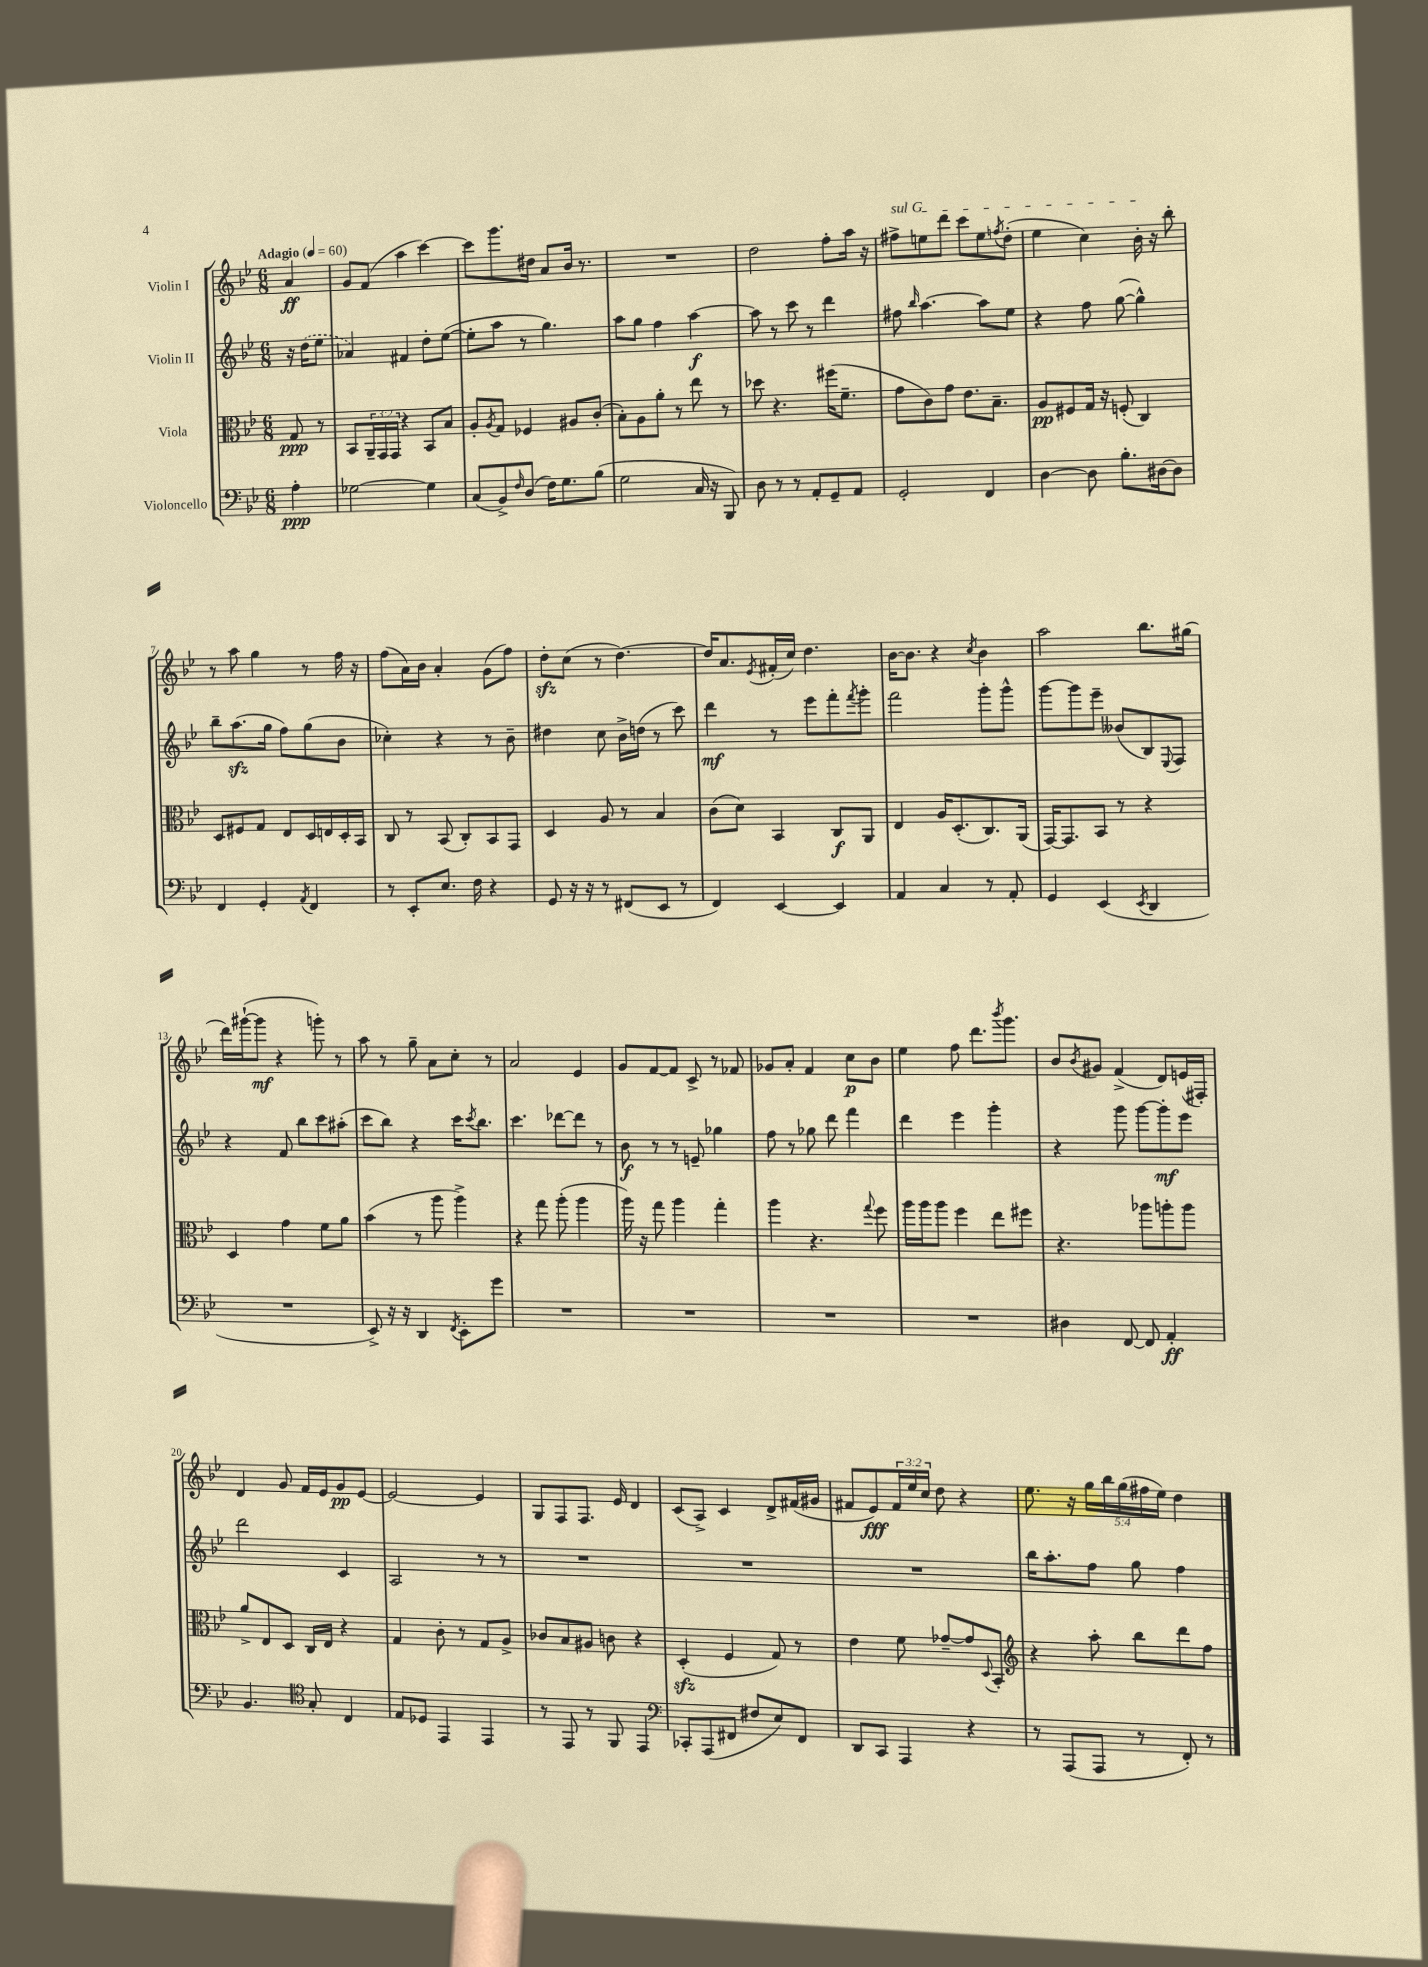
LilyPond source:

<<
\new StaffGroup <<
\new Staff = "s0" \with { instrumentName = "Violin I" } {
    \clef treble \key bes \major \numericTimeSignature \time 6/8 \override Staff.TupletNumber.text = #tuplet-number::calc-fraction-text \partial 4 \tempo "Adagio" 4 = 60
    a'4\ff |
    g'8 f'8( a''4 c'''4~) |
    c'''8 g'''8. dis''16 a'8 bes'16 r8. |
    R2. |
    d''2 f''8-. a''16 r16 |
    \once \override TextSpanner.bound-details.left.text = \markup { \italic "sul G" } fis''8->\startTextSpan e''8 d'''8 c'''8 e''8 \acciaccatura { f''8 } d''8-.( |
    ees''4 c''4) bes'16-.\stopTextSpan r16 bes''8-. |
    r8 a''8 g''4 r8 f''16 r16 |
    f''8( a'16) bes'16 a'4-. g'8( f''8) |
    d''8-.\sfz c''8( r8 d''4.~) |
    d''16 a'8. \acciaccatura { ees'8 } fis'16-.( c''16) d''4. |
    bes'16~ bes'8. r4 \acciaccatura { c''8 } bes'4 |
    a''2 bes''8. gis''16( |
    d'''16) gis'''16~-!( gis'''8\mf r4 g'''8-.) r8 |
    a''8 r8 g''8-- a'8 c''8-. r8 |
    a'2 ees'4 |
    g'8 f'8~ f'8 c'8-> r8 fes'8 |
    ges'8 a'8-. f'4 c''8\p bes'8 |
    ees''4 f''8 d'''8. \acciaccatura { bes'''8 } g'''8. |
    bes'8 \acciaccatura { bes'8 } gis'8 f'4->( d'8) e'16( fis16-.) |
    d'4 g'8 f'16 ees'16 g'8\pp ees'8~ |
    ees'2~ ees'4 |
    g8 f8 f8. ees'16 d'4 |
    c'8( a8->) c'4 d'8-> fis'16( gis'16 |
    fis'8 ees'8\fff) \tuplet 3/2 { fis'16 ees''16 c''16 } d''8 r4 |
    ees''8. r16 \tuplet 5/4 { g''16 bes''16 g''16( fis''16 ees''16) } d''4 \bar "|." |
}
\new Staff = "s1" \with { instrumentName = "Violin II" } {
    \clef treble \key bes \major \numericTimeSignature \time 6/8 \partial 4
    r16 \once \slurDashed d''16( ees''8 |
    aes'4) fis'4 d''8-. ees''8~( |
    ees''8-. a''8 r8 g''4.) |
    a''8 g''8 f''4 a''4~\f |
    a''8 r8 c'''8 r8 d'''4 |
    fis''8 \grace { bes''16 } a''4.~ a''8 ees''8 |
    r4 f''8 g''8~( g''4-^) |
    bes''8-- a''8.\sfz( g''16 f''8) g''8( bes'8 |
    ces''4-.) r4 r8 bes'8-- |
    dis''4 c''8 bes'16-> d''16( r8 c'''8) |
    d'''4\mf r8 ees'''8 f'''8-. \acciaccatura { f'''8 } g'''8-. |
    f'''2 g'''8-. g'''8-^ |
    g'''8~ g'''8 ees'''8-- beses'8( bes8) \appoggiatura { ees8 } f8 |
    r4 f'8 bes''8 c'''8 ais''8-.( |
    c'''8 bes''8) r4 c'''16 \acciaccatura { c'''8 } bes''8. |
    c'''4. des'''8~ des'''8 r8 |
    bes'8\f r8 r8 e'8-- ges''4 |
    f''8 r8 ges''8 d'''8 f'''4 |
    d'''4 ees'''4 g'''4-. |
    r4 g'''8 g'''8~ g'''8-.\mf ees'''8 |
    d'''2 c'4 |
    a2 r8 r8 |
    R2. |
    R2. |
    R2. |
    bes''16 a''8.-. f''8 g''8 f''4 \bar "|." |
}
\new Staff = "s2" \with { instrumentName = "Viola" } {
    \clef alto \key bes \major \numericTimeSignature \time 6/8 \override Staff.TupletNumber.text = #tuplet-number::calc-fraction-text \partial 4
    g8\ppp r8 |
    bes,8 \tuplet 3/2 { a,16-- g,16 g,16 } r4 bes,8 bes8 |
    a8-. \acciaccatura { a8 } g8 fes4 ais8 c'8-.( |
    bes8-.) a8 a'8-. r8 ees''8 r8 |
    des''8 r4. fis''16( f'8.-- |
    g'8 c'8) g'8 ees'8. bes8.-- |
    a8\pp fis8 g16 r16 f8-.( c4) |
    d8 fis8 g8 ees8 d16 e16 d16-. bes,16 |
    c8 r8 bes,8( c8-.) bes,8 g,8 |
    d4 a8 r8 bes4 |
    c'8( d'8) bes,4 c8\f a,8 |
    ees4 a16 d8.-.( c8.) a,16( |
    g,16~) g,8. bes,8 r8 r4 |
    d4 g'4 f'8 a'8 |
    bes'4( r8 a''8 a''4->) |
    r4 g''8 a''8-.( a''4 |
    a''16) r16 g''8 a''4 g''4-. |
    a''4 r4. \appoggiatura { g''8 } f''8 |
    a''16 a''16 a''8 f''4 ees''8 fis''8 |
    r4. aes''8 a''8-. a''8 |
    a'8-> ees8 d8 c16 ees16 r4 |
    g4 c'8-. r8 g8 a8-> |
    ces'8 bes8 ais8 c'8 r4 |
    d4-.\sfz( f4 g8) r8 |
    ees'4 f'8 ges'8~-- ges'8 \appoggiatura { d8 } bes,8-. |
    \clef treble r4 a''8-. bes''8 d'''8 f''8 \bar "|." |
}
\new Staff = "s3" \with { instrumentName = "Violoncello" } {
    \clef bass \key bes \major \numericTimeSignature \time 6/8 \partial 4
    a4-.\ppp |
    ges2~ ges4 |
    c8( bes,8->) \grace { f16 } d8( f16) g8. bes8( |
    g2 c16 r16 bes,,8) |
    d8 r8 r8 a,8-. g,8-- a,8 |
    g,2-. f,4 |
    d4~ d8 bes8.-. dis16~ dis8 |
    f,4 g,4-. \acciaccatura { a,8 } f,4 |
    r8 ees,8-. ees8. f16 r4 |
    g,8 r16 r16 r8 fis,8( ees,8 r8 |
    f,4) ees,4~ ees,4 |
    a,4 c4 r8 a,8-. |
    g,4 ees,4( \acciaccatura { ees,8 } d,4 |
    R2. |
    ees,8->) r16 r16 d,4 \acciaccatura { f,8 } ees,8-. g'8 |
    R2. |
    R2. |
    R2. |
    R2. |
    dis4 f,8~ f,8 a,4-.\ff |
    bes,4. \clef tenor g8-. c4 |
    ees8 des8 ees,4 ees,4 |
    r8 ees,8 r8 f,8 ees,4 |
    \clef bass ces,8-. a,,8( fis,8 fis8 ees8) fis,8 |
    d,8 c,8 a,,4 r4 |
    r8 a,,8( a,,8 r8 f,8-.) r8 \bar "|." |
}
>>
>>
